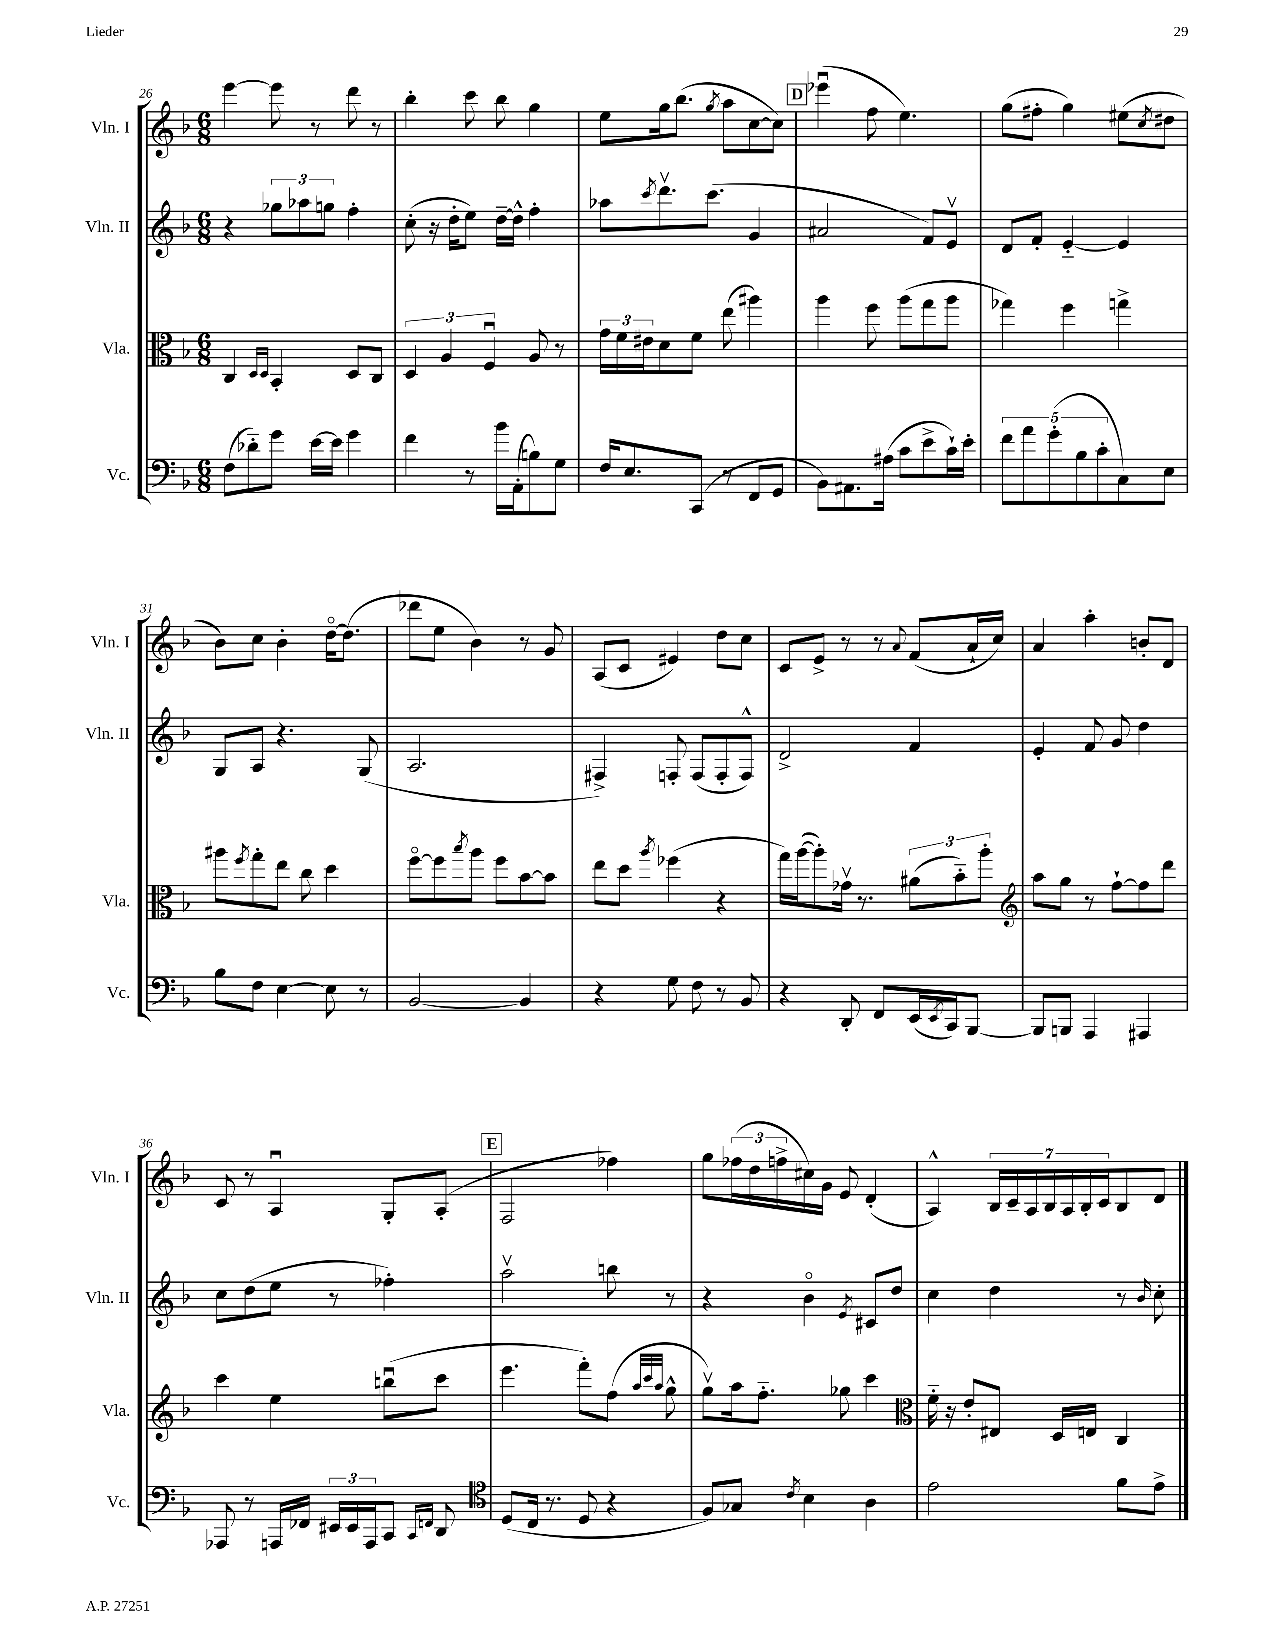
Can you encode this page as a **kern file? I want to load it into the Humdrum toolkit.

**kern	**kern	**kern	**kern
*staff4	*staff3	*staff2	*staff1
*clefF4	*clefC3	*clefG2	*clefG2
*k[b-]	*k[b-]	*k[b-]	*k[b-]
*M6/8	*M6/8	*M6/8	*M6/8
(8F	4C	4r	[4eee
8d-'~)	.	.	.
.	16qqD	.	.
.	16qqD	.	.
8g	4BB-'	12gg-	8eee]
.	.	12aa-	.
[16e	.	.	8r
.	.	12gg	.
16e]	.	.	.
4g	8D	4ff'	8ddd
.	8C	.	8r
=	=	=	=
4f	6D	(8cc'	4bb-'
.	.	16r	.
.	6A	.	.
.	.	16dd'	.
8r	.	8ee)	8ccc
.	6Fu	.	.
16b-	.	[16dd~	8bb-
(16AA'	.	16dd^^]	.
8B)	8A	4ff'	4gg
8G	8r	.	.
=	=	=	=
16F	24g	8aa-	8ee
.	24f	.	.
8.E	.	.	.
.	24e#	.	.
.	.	8qccc	.
.	8d	8.dddv	16gg
.	.	.	(8.bb-
(8CC	8f	.	.
.	.	(8.ccc	.
.	.	.	8qgg
8r	(8ee	.	8aa
8FF	4aa#)	4g	[8cc
8GG	.	.	8cc])
=	=	=	=
8BB-)	4aa	2a#	(4eee-u
8.AA#	.	.	.
.	8ff	.	8ff
(16A#	.	.	.
8c	(8aa	.	4.ee)
8e^	8gg	8f)	.
16c`)	8aa	8ev	.
16e'	.	.	.
=	=	=	=
10f	4gg-)	8d	(8gg
10a	.	.	.
.	.	8f'	8ff#'
(10g'	.	.	.
.	4ff	[4e'~	4gg)
10B-	.	.	.
10c'	.	.	.
8C)	4gg^	4e]	(8ee#
.	.	.	8qcc
8E	.	.	8dd#
=	=	=	=
8B-	8aa#	8G	8b-)
.	8qff	.	.
8F	8gg'	8A	8cc
[4E	8ee	4.r	4b-'
.	8cc	.	.
8E]	4dd	.	[16ddo
.	.	.	(8.dd]
8r	.	(8G	.
=	=	=	=
[2BB-	[8ffo	2.A	8ddd-
.	8ff]	.	8ee
.	8qbb-	.	.
.	8aa	.	4b-)
.	8ff	.	.
4BB-]	[8b-	.	8r
.	8b-]	.	8g
=	=	=	=
4r	8ee	4F#^)	(8A
.	8dd	.	8c
.	8qaa	.	.
8G	(4ff-	8F'	4e#)
8F	.	(8F	.
8r	4r	8F'	8dd
8BB-	.	8F^^)	8cc
=	=	=	=
4r	16gg)	2d^	8c
.	([16aa	.	.
.	8aa'])	.	8e^
8DD'	16g-v	.	8r
.	8.r	.	.
8FF	.	.	8r
.	.	.	8qqa
(16EE	(12a#	4f	(8f
8qEE	.	.	.
16CC)	.	.	.
.	12b-'~)	.	.
[8BBB-	.	.	16a`
.	12aa'	.	.
.	.	.	16cc)
=	=	=	=
*	*clefG2	*	*
8BBB-]	8aa	4e'	4a
8BBB	8gg	.	.
4AAA	8r	8f	4aa'
.	[8ff`	8g	.
4AAA#	8ff]	4dd	8b'
.	8ddd	.	8d
=	=	=	=
8AAA-	4ccc	8cc	8c
8r	.	(8dd	8r
16AAA	4ee	8ee	4Au
16FF-	.	.	.
24EE#	.	8r	.
24EE#	.	.	.
24AAA	.	.	.
8CC	(8bbu	4ff-')	8G'
16qqCC	.	.	.
16qqFF	.	.	.
8DD	8ccc	.	(8A'
=	=	=	=
*clefC4	*	*	*
(8D	4.eee	2aav	2F
16C	.	.	.
8.r	.	.	.
8D	8fff')	.	.
4r	(8ff	8bb	4ff-)
.	32qqaa	.	.
.	32qqccc	.	.
.	32qqaa	.	.
.	8gg^^	8r	.
=	=	=	=
8F)	8ggv)	4r	8gg
8G-	16aa	.	(24ff-
.	.	.	24dd
.	8.ff'~	.	.
.	.	.	24ff^
8qc	.	.	.
4B-	.	4b-o	16cc#)
.	.	.	16g
.	8gg-	.	8e
.	.	8qe	.
4A	4ccc	8c#	(4d'
.	.	8dd	.
=	=	=	=
*	*clefC3	*	*
2e	16f'~	4cc	4A^^)
.	16r	.	.
.	8e'	.	.
.	8E#	4dd	28B-
.	.	.	28c~
.	.	.	28A
.	.	.	28B-
.	16D	.	.
.	.	.	28A
.	.	.	28B-'
.	16E	.	.
.	.	.	28c
8f	4C	8r	8B-
.	.	16qqb-	.
8e^	.	8cc'	8d
==	==	==	==
*-	*-	*-	*-
